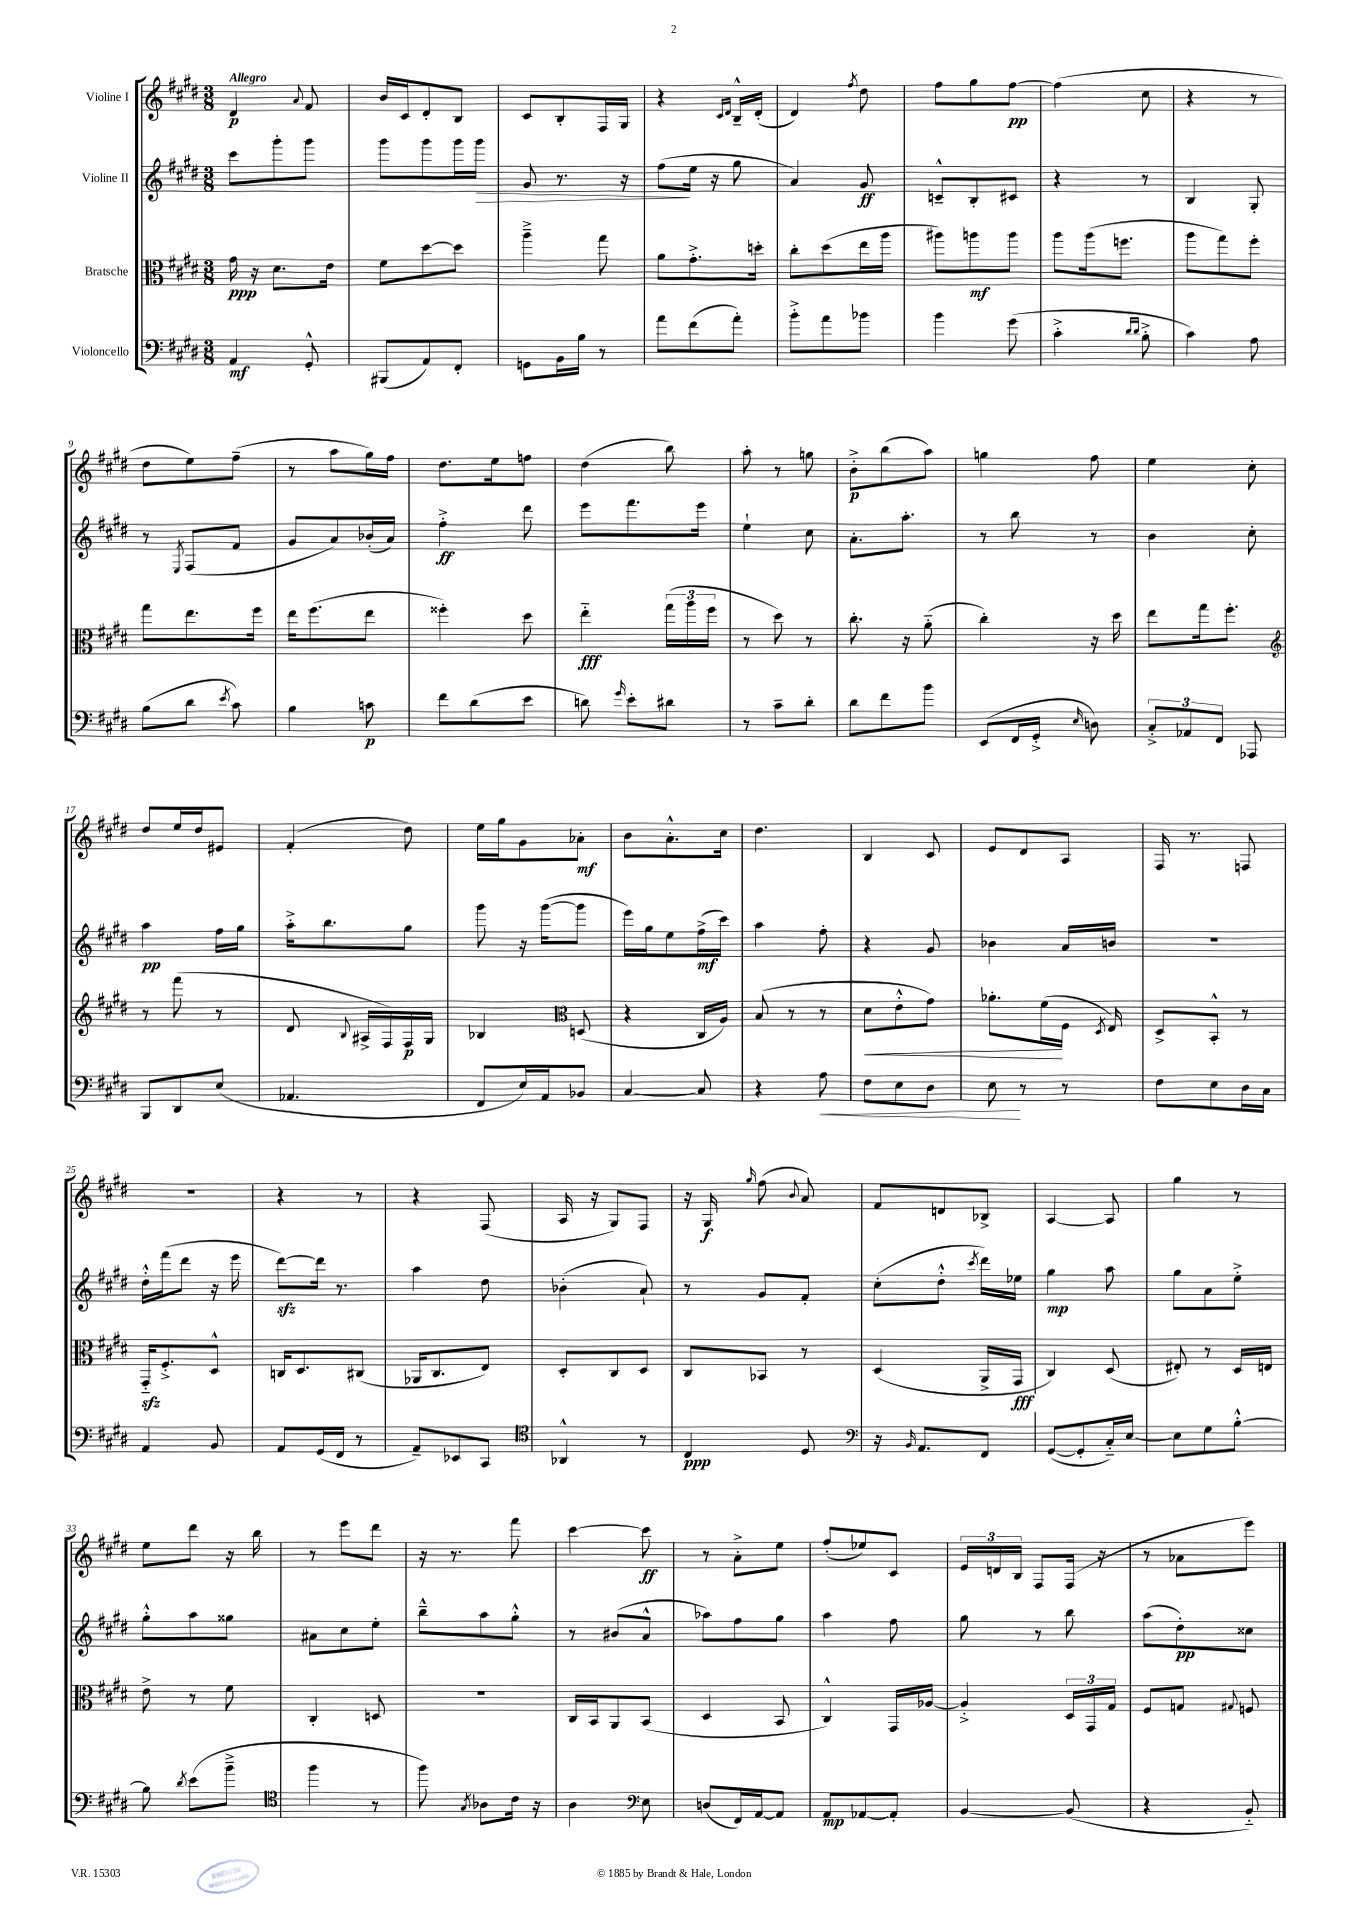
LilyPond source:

<<
\new StaffGroup <<
\new Staff = "s0" \with { instrumentName = "Violine I" } {
    \clef treble \key e \major \numericTimeSignature \time 3/8 \tempo "Allegro"
    \autoBeamOff dis'4\p \appoggiatura { a'8 } fis'8 |
    b'16[ cis'16 dis'8-. b8] |
    cis'8[ b8-. fis16 gis16] |
    r4 \grace { cis'16[ dis'16] } b16[---^ dis'16]-.( |
    dis'4) \acciaccatura { fis''8 } dis''8 |
    fis''8[ gis''8 fis''8]~\pp |
    fis''4( cis''8 |
    r4 r8 |
    dis''8[ e''8) fis''8]--( |
    r8 a''8[ gis''16) fis''16] |
    dis''8.[ e''16 f''8] |
    dis''4( b''8) |
    a''8-. r8 g''8 |
    b'8[-.->\p b''8( a''8]) |
    g''4 fis''8 |
    e''4 cis''8-. |
    dis''8[ e''16 dis''16 eis'8] |
    fis'4-.( dis''8) |
    e''16[ gis''16 gis'8 aes'8]-.\mf |
    b'8[ a'8.-.-^ cis''16] |
    dis''4. |
    b4 cis'8 |
    e'8[ dis'8 a8] |
    fis16 r8. f8 |
    R4. |
    r4 r8 |
    r4 fis8( |
    a16 r16 gis8[) fis8] |
    r16 gis16\f \grace { gis''16 } fis''8( \appoggiatura { b'8 } a'8) |
    fis'8[ d'8 bes8]-> |
    a4~ a8 |
    gis''4 r8 |
    e''8[ dis'''8] r16 b''16 |
    r8 e'''8[ dis'''8] |
    r16 r8. fis'''8 |
    cis'''4~ cis'''8\ff |
    r8 a'8[-.-> e''8] |
    fis''8[-.( ees''8) cis'8] |
    \tuplet 3/2 { e'16[ d'16 b16] } fis8[ fis16]( r16 |
    r8 aes'8[ e'''8]) \bar "|." |
}
\new Staff = "s1" \with { instrumentName = "Violine II" } {
    \clef treble \key e \major \numericTimeSignature \time 3/8
    \autoBeamOff cis'''8[ gis'''8-. gis'''8] |
    gis'''8[ gis'''8 gis'''16 gis'''16]\> |
    gis'8 r8. r16 |
    fis''8[\!( e''16] r16 gis''8 |
    a'4) gis'8\ff |
    c'8[---^ b8-. cis'8] |
    r4 r8 |
    b4 gis8-. |
    r8 \acciaccatura { e8 } fis8[( fis'8] |
    gis'8[ a'8) bes'16-.( a'16]) |
    fis''4-.->\ff dis'''8 |
    e'''8[ fis'''8. e'''16] |
    e''4-! cis''8 |
    a'8.[-. a''8.]-. |
    r8 b''8 r8 |
    b'4 cis''8-. |
    a''4\pp fis''16[ gis''16] |
    a''16[-.-> b''8. gis''8] |
    gis'''8 r16 gis'''16[~( gis'''8] |
    e'''16[) gis''16 e''8 fis''16->\mf( cis'''16]) |
    a''4 fis''8-. |
    r4 gis'8 |
    bes'4 a'16[ b'16] |
    R4. |
    dis''16[-.-^ fis'''16( dis'''8] r16 e'''16 |
    dis'''8[~\sfz) dis'''16] r8. |
    a''4 dis''8 |
    bes'4-.( a'8-!) |
    r8 gis'8[ fis'8]-. |
    cis''8[-.( dis''8]-.-^ \acciaccatura { cis'''8 } dis'''16[) ees''16] |
    gis''4\mp a''8 |
    gis''8[ a'8 e''8]-.-> |
    gis''8[-.-^ a''8 gisis''8] |
    ais'8[ cis''8 e''8]-. |
    b''8[---^ a''8 gis''8]-.-^ |
    r8 bis'8[( a'8]-^ |
    aes''8[) fis''8 gis''8] |
    a''4 fis''8 |
    gis''8 r8 b''8 |
    a''8[( dis''8-.\pp) cisis''8] \bar "|." |
}
\new Staff = "s2" \with { instrumentName = "Bratsche" } {
    \clef alto \key e \major \numericTimeSignature \time 3/8
    \autoBeamOff gis'16\ppp r16 dis'8.[ e'16] |
    fis'8[ dis''8~ dis''8] |
    a''4---> gis''8 |
    a'8[ gis'8.-.-> d''16]-. |
    cis''8[-. dis''8( e''16 a''16] |
    ais''8[) a''8\mf a''8] |
    a''8[ a''16( f''8.] |
    a''8[ gis''8) fis''8]-. |
    gis''8[ e''8. fis''16] |
    e''16[ fis''8.( e''8] |
    fisis''4-.) dis''8 |
    e''4-_\fff \tuplet 3/2 { gis''16[( a''16 fis''16] } |
    r8 dis''8) r8 |
    cis''8.-. r16 a'8-_( |
    cis''4-.) r16 dis''16 |
    e''8[ gis''16 fis''8.]-. |
    \clef treble r8 fis'''8( r8 |
    dis'8 \appoggiatura { b8 } ais16[-> fis16) fis16\p gis16] |
    bes4 \clef alto d8( |
    r4 cis16[ a16]) |
    b8( r8 r8 |
    dis'8[\< e'8-.-^ gis'8]) |
    aes'8.[-. fis'16\!( fis16] \acciaccatura { dis8 } e16) |
    dis8[-> b,8]-.-^ r8 |
    gis,16[-_\sfz fis8.-.-> dis8]-^ |
    c16[ dis8. cis8]( |
    aes,16[ cis8. e8]) |
    dis8[-. cis8 dis8] |
    cis8[ bes,8] r8 |
    dis4( a,16[-> gis,16]\fff |
    cis4) dis8( |
    eis8-.) r8 dis16[ e16] |
    e'8-> r8 fis'8 |
    cis4-. d8 |
    R4. |
    cis16[ b,16 a,8 b,8]( |
    dis4 b,8 |
    cis4-^) gis,16[ aes16]~ |
    aes4-.-> \tuplet 3/2 { dis16[ gis,16 gis16] } |
    fis8[ g8] \appoggiatura { gis8 } f8 \bar "|." |
}
\new Staff = "s3" \with { instrumentName = "Violoncello" } {
    \clef bass \key e \major \numericTimeSignature \time 3/8
    \autoBeamOff a,4\mf gis,8-.-^ |
    bis,,8[( a,8) fis,8]-. |
    g,8[ b,16 b16] r8 |
    a'8[ fis'8( a'8]-.) |
    b'8[-.-> a'8 bes'8] |
    b'4 gis'8( |
    cis'4-.-> \grace { dis'16[ dis'16] } b8-.-> |
    cis'4) a8 |
    b8[( dis'8] \acciaccatura { e'8 } cis'8) |
    b4 c'8\p |
    fis'8[ dis'8( e'8] |
    d'8) \grace { gis'16 } e'8[-. dis'8] |
    r8 cis'8[-- dis'8]-. |
    dis'8[ fis'8 b'8] |
    e,8[( fis,16 gis,16]-.-> \grace { e16 } d8) |
    \tuplet 3/2 { cis8[-.-> aes,8 fis,8] } aes,,8 |
    b,,8[ dis,8 e8]( |
    aes,4. |
    fis,8[ e16) a,16 bes,8] |
    cis4~ cis8 |
    r4 a8\< |
    fis8[ e8 dis8] |
    e8\! r8 r8 |
    fis8[ e8 dis16 cis16] |
    a,4 b,8 |
    a,8[ gis,16( fis,16] r8 |
    a,8[--) ees,8 cis,8] |
    \clef tenor aes,4-^ r8 |
    cis4\ppp dis8 |
    \clef bass r16 \grace { b,16 } a,8.[ fis,8] |
    gis,8[~( gis,8-. cis16-_) e16]~ |
    e8[ gis8 b8]~-.-^ |
    b8 \acciaccatura { dis'8 } e'8[( b'8]---> |
    \clef tenor fis''4 r8 |
    fis''8) \acciaccatura { gis8 } aes8[ cis'16] r16 |
    a4 \clef bass e8 |
    d8[( fis,16) a,16~ a,8] |
    a,8[\mp aes,8~ aes,8]-. |
    b,4~ b,8( |
    r4 b,8-_) \bar "|." |
}
>>
>>
